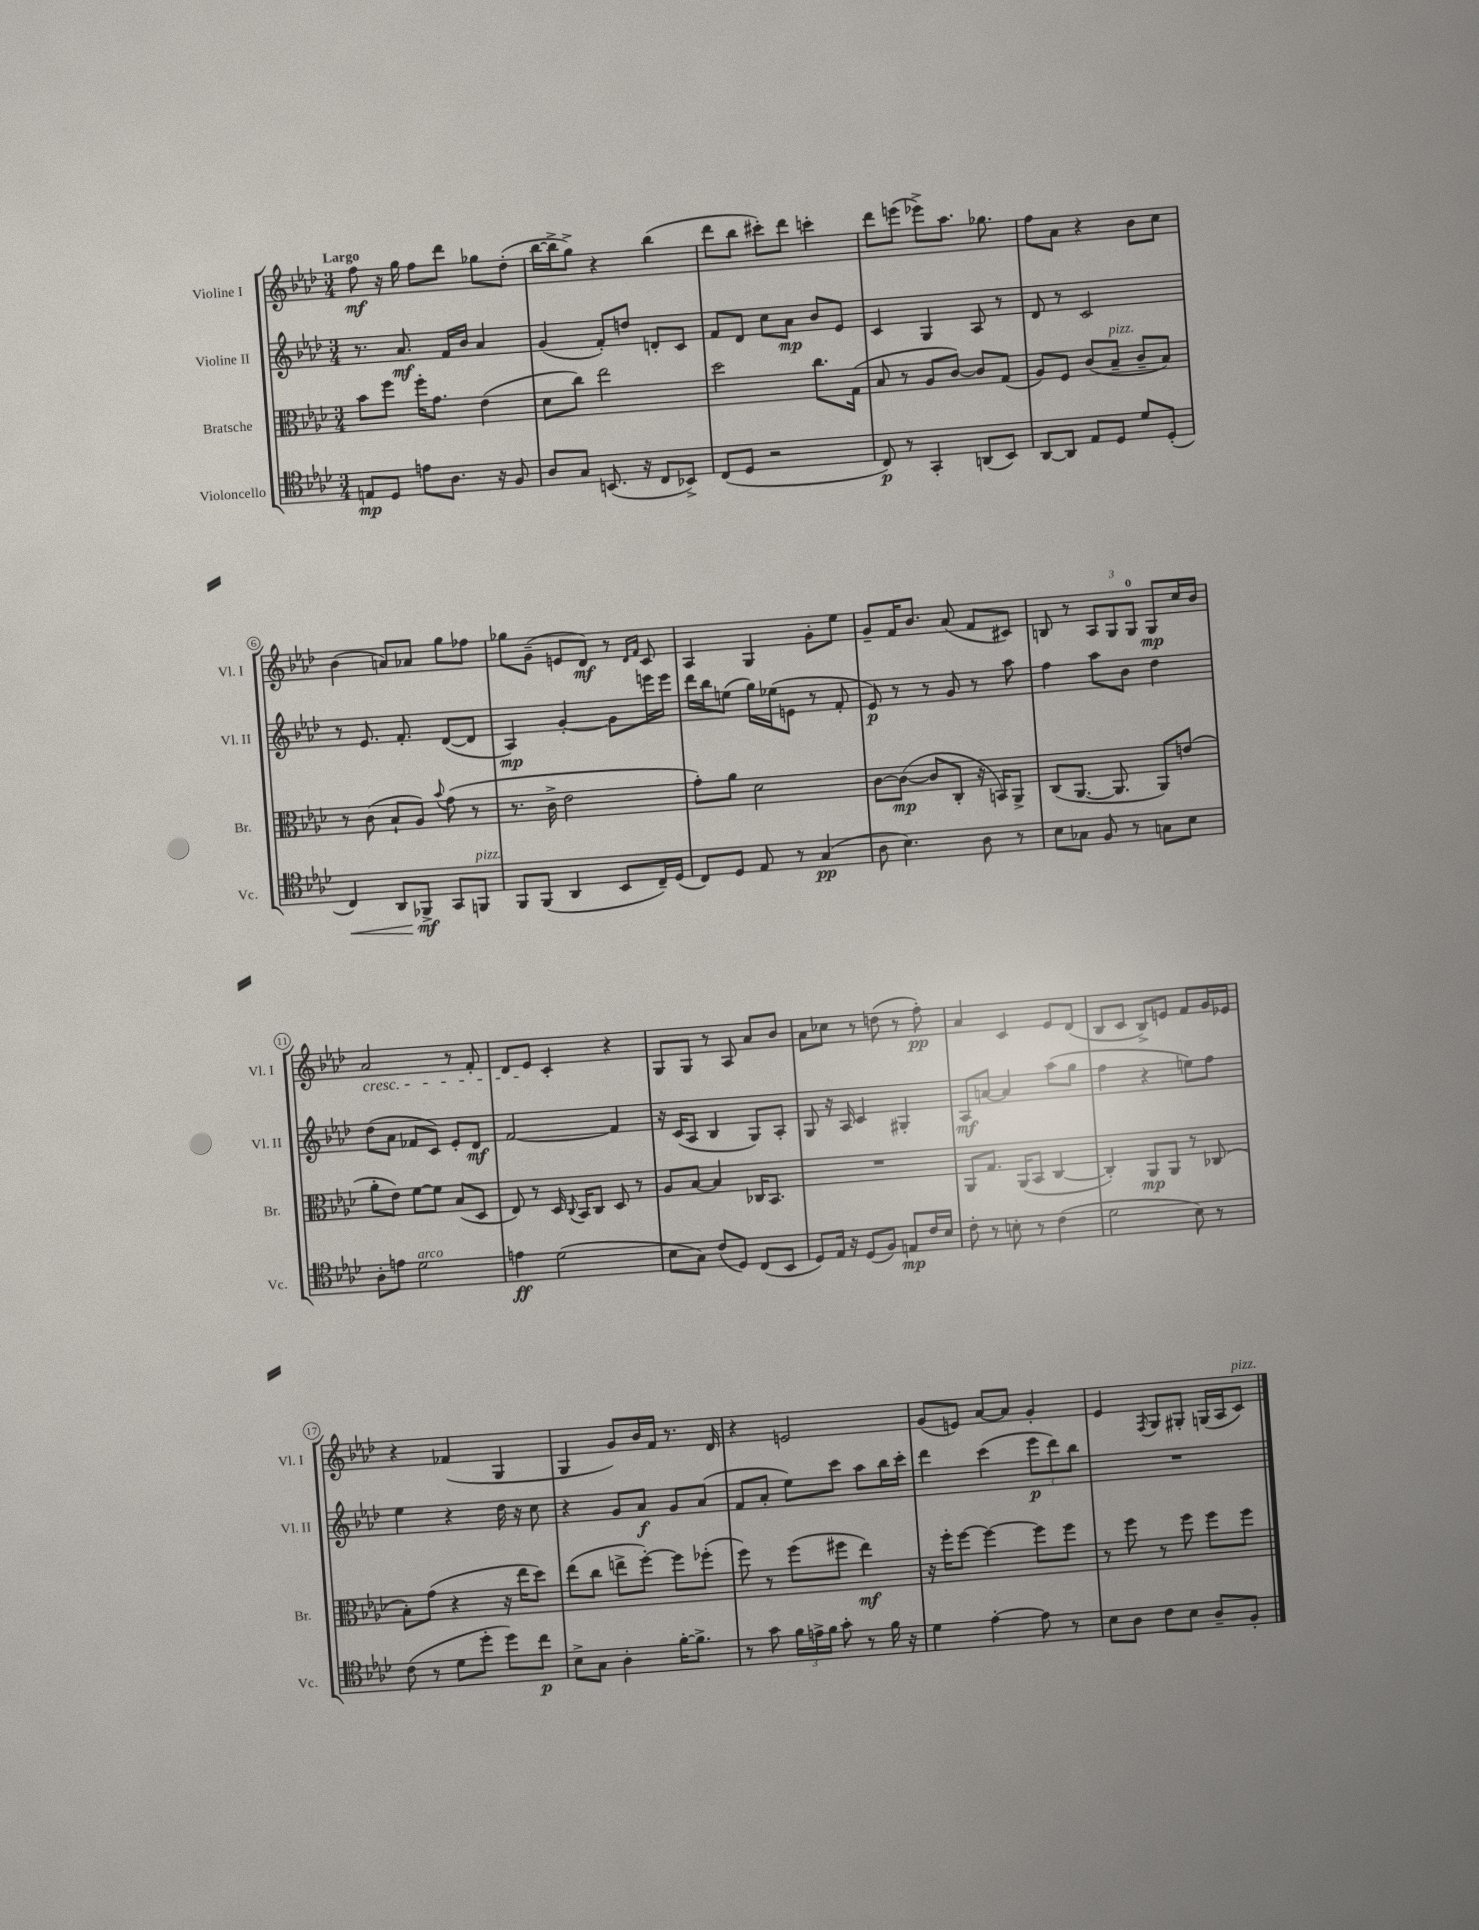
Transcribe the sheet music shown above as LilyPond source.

<<
\new StaffGroup <<
\new Staff = "s0" \with { instrumentName = "Violine I" shortInstrumentName = "Vl. I" } {
    \clef treble \key aes \major \numericTimeSignature \time 3/4 \tempo "Largo"
    \autoBeamOff f''8\mf r16 g''16 f''8[ des'''8] ges''8[ des''8]-.( |
    bes''16[~ bes''16-> g''8]->) r4 bes''4( |
    des'''8[ bes''8] cis'''8[-.) des'''8] c'''4-. |
    des'''8[ e'''8]( ees'''8[->) aes''8.] ges''8. |
    f''8[ aes'8] r4 bes'8[ c''8] |
    bes'4( a'8[) aes'8] g''8[ fes''8] |
    ges''8[ g'8]--( e'8[ des'8]\mf) r8 \grace { des'16[ f'16] } c'8 |
    aes4 g4 g'8[-. ees''8] |
    g'8[-- f'16 bes'8.] aes'8( f'8[ cis'8]) |
    b8 r8 \tuplet 3/2 { aes8[ g8 g8]-0 } g8[\mp c''16 bes'16] |
    aes'2\cresc r8 f'8-. |
    des'8[ ees'8]\! c'4-. r4 |
    g8[ g8] r8 aes8 aes'8[ bes'8] |
    aes'8[ ces''8] r8 d''8( r8 f''8-.\pp) |
    aes'4 c'4 ees'8[ des'8]( |
    bes8[ c'8] bes8[->) e'8] f'8[ g'16 ees'16] |
    r4 fes'4( g4 |
    g4 g'8[) bes'16 f'16] r8. des'16 |
    r4 e'2 |
    g'8[( e'8]) aes'8[~ aes'8] g'4-. |
    ees'4 \acciaccatura { f8 } g8[ gis8]-. g16[( aes16 c'8]^\markup { \italic "pizz." }) \bar "|." |
}
\new Staff = "s1" \with { instrumentName = "Violine II" shortInstrumentName = "Vl. II" } {
    \clef treble \key aes \major \numericTimeSignature \time 3/4
    \autoBeamOff r8. aes'8.\mf f'16[ bes'16] aes'4 |
    g'4( f'8[-.) d''8] d'8[-. c'8] |
    f'8[ des'8] c''8[ aes'8]\mp bes'8[ ees'8] |
    c'4 g4 aes8 r8 |
    des'8 r8 c'2 |
    r8 ees'8. f'8.-. des'8[~( des'8] |
    aes4\mp) g'4~-. g'8[ e'''16 e'''16] |
    des'''16[ bes''16 e''8]( g''16[) ees''16( e'8] r8 f'8-. |
    ees'8\p) r8 r8 g'8 r8 aes''8 |
    f''4 aes''8[ bes'8] des''4 |
    des''8[( aes'8] fes'8[ c'8]) ees'8[-. des'8]\mf |
    f'2~ f'4 |
    r16 c'16[( aes8] bes4 g8[) aes8]-. |
    g8 r16 aes16 c'4 gis4-. |
    aes8[\mf a'8]~ a'4 aes''8[( g''8] |
    f''4 r4 e''8[) f''8] |
    ees''4 r4 des''16 r16 c''8 |
    r4 g'8[ aes'8]\f g'8[ aes'8]( |
    f'8[ aes'8]-. ees''8[) c'''8] aes''8[ bes''16 c'''16]-. |
    des'''4 c'''4( \tuplet 3/2 { ees'''8[\p des'''8) bes''8] } |
    R2. \bar "|." |
}
\new Staff = "s2" \with { instrumentName = "Bratsche" shortInstrumentName = "Br." } {
    \clef alto \key aes \major \numericTimeSignature \time 3/4
    \autoBeamOff bes'8[ f''8] f''16[-. g'8.] ees'4( |
    des'8[ c''8]) ees''2 |
    des''2 c''8.[ g16]( |
    bes8 r8 aes8[ c'8]~) c'8[ g8]( |
    aes8[) f8] c'8[( bes8]--^\markup { \italic "pizz." } c'8[-- bes8]) |
    r8 c'8( bes8[-! aes8]) \appoggiatura { bes'8 } g'8( r8 |
    r8. c'16-> ees'2 |
    g'8[-.) aes'8] des'2 |
    c'8[~ c'8]~\mp( c'8[ c8]-. r16 b,16[) aes,8]-> |
    c8[( aes,8.]~ aes,8. aes,8[) e'8]( |
    aes'8[-. ees'8]) f'8[~ f'8] bes8[( des8] |
    ees8) r8 des16 \appoggiatura { c8 } bes,16[ c8] des8 r8 |
    aes8[ bes8]~ bes4 ces16[ bes,8.] |
    R2. |
    aes,8[ g8.] aes,16[( bes,8] c4~ |
    c4-.) aes,8[\mp aes,8] r8 ces8( |
    bes8[-.) g'8]( r4 r16 ees''16[ des''8]) |
    ees''8[( c''8] e''8[-> f''8]~-.) f''8[ fes''8]-.( |
    f''8) r8 f''8[( fis''8] ees''4\mf) |
    r16 f''16[-. f''8]~ f''4~ f''8[ f''8] |
    r8 f''8 r8 f''8 f''8[ f''8] \bar "|." |
}
\new Staff = "s3" \with { instrumentName = "Violoncello" shortInstrumentName = "Vc." } {
    \clef tenor \key aes \major \numericTimeSignature \time 3/4
    \autoBeamOff e8[\mp des8] e'8[ aes8.] r16 f8 |
    aes8[ g8] b,8.( r16 c8[ bes,8]->) |
    c8[( des8] r2 |
    c8\p) r8 g,4-. a,8[( bes,8]) |
    aes,8[~ aes,8] ees8[ des8] des'8[ des8]-.( |
    c4\<) aes,8[ fes,8]->\mf\! g,8[ f,8]^\markup { \italic "pizz." } |
    f,8[ f,8]( aes,4 bes,8[ c16--) des16]( |
    c8[) des8] ees8 r8 g4\pp( |
    aes8 bes4.) aes8 r8 |
    bes8[ ges8] f8 r8 g8[ bes8] |
    aes8[-. e'8] des'2^\markup { \italic "arco" } |
    e'4\ff des'2( |
    bes8[ g8]) c'8[( des8]) c8[( bes,8] |
    des8[) ees16] r16 des8[( f8]) e8[\mp c'16 bes16] |
    c'8-. r8 b8-. r8 c'4( |
    des'2 bes8) r8 |
    c'8( r8 des'8[ des''8]-. des''8[) c''8]\p |
    bes8[-> g8] aes4-. f'16[~-. f'8.]-> |
    r8 g'8 \tuplet 3/2 { f'16[ e'16-> f'16] } g'8-. r8 f'16 r16 |
    des'4 ees'4~-. ees'8 r8 |
    bes8[ aes8] c'8[ bes8] aes8[-- f8]-. \bar "|." |
}
>>
>>
\layout { \context { \Score \override BarNumber.stencil = #(make-stencil-circler 0.1 0.3 ly:text-interface::print) } }
